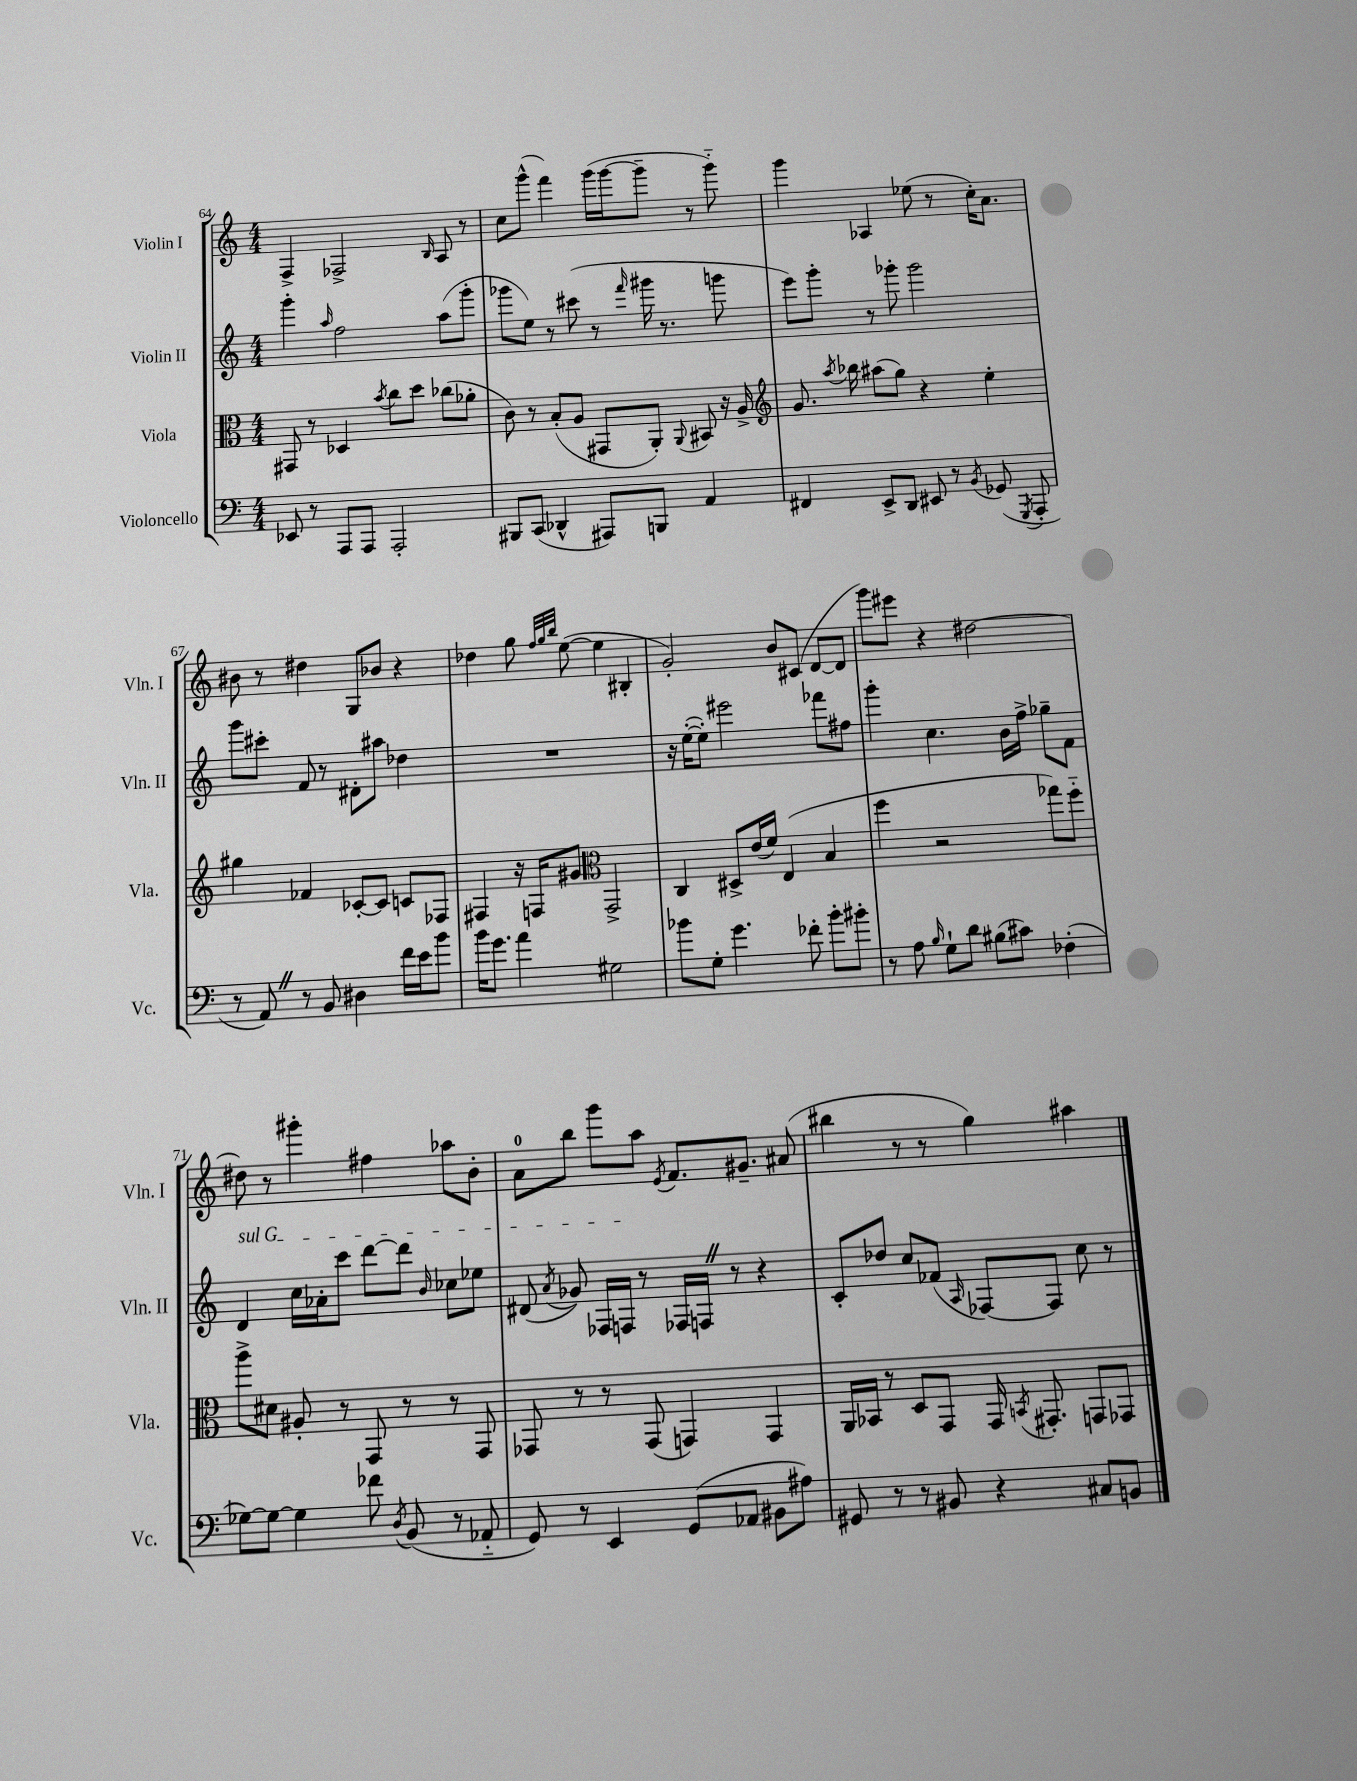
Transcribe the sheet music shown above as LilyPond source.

<<
\new StaffGroup <<
\new Staff = "s0" \with { instrumentName = "Violin I" shortInstrumentName = "Vln. I" } {
    \clef treble \key c \major \numericTimeSignature \time 4/4
    \autoBeamOff f4-> fes2-> \grace { b16 } a8 r8 |
    c''8[ g'''8]-^( f'''4) g'''16[( g'''16~ g'''8]-- r8 g'''8-_) |
    g'''4 aes4 ees''8( r8 c''16[-.) a'8.] |
    bis'8 r8 dis''4 g8[ bes'8] r4 |
    des''4 g''8 \grace { f''32[ g''32 b''32] } e''8~( e''4 bis4-. |
    g'2-.) b'8[ cis'8]( d'8[~ d'8] |
    g'''8[) eis'''8] r4 dis''2~ |
    dis''8 r8 gis'''4-. fis''4 aes''8[ b'8]-. |
    a'8[-0 b''8] g'''8[ a''8] \acciaccatura { e'8 } f'8.[ gis'8.]-- ais'8( |
    bis''4 r8 r8 g''4) ais''4 \bar "|." |
}
\new Staff = "s1" \with { instrumentName = "Violin II" shortInstrumentName = "Vln. II" } {
    \clef treble \key c \major \numericTimeSignature \time 4/4
    \autoBeamOff g'''4-. \grace { a''16 } f''2 a''8[( g'''8]-. |
    ges'''8[ e''8]) r8 cis'''8( r8 \grace { f'''16 } gis'''16 r8. g'''8 |
    e'''8[) g'''8]-. r8 ges'''8-. ges'''2 |
    g'''8[ cis'''8]-. f'8 r8 dis'8[-. ais''8] des''4 |
    R1 |
    r16 e''16[~-.( e''8]-.) eis'''2 fes'''8[ fis''8] |
    g'''4-. c''4. b'16[ f''16]-> ges''8[-- f'8] |
    \once \override TextSpanner.bound-details.left.text = \markup { \italic "sul G" } d'4\startTextSpan c''16[ aes'16-. c'''8] d'''8[~ d'''8] \grace { b'16 } ces''8[ ees''8] |
    dis'8( \acciaccatura { a'8 } ges'8) fes16[ f16]\stopTextSpan r8 fes16[ f16] \once \override BreathingSign.text = \markup { \musicglyph "scripts.caesura.straight" } \breathe r8 r4 |
    c'8[-. des''8] c''8[ fes'8]( \grace { a16 } fes8[~) fes8] c''8 r8 \bar "|." |
}
\new Staff = "s2" \with { instrumentName = "Viola" shortInstrumentName = "Vla." } {
    \clef alto \key c \major \numericTimeSignature \time 4/4
    \autoBeamOff gis,8 r8 des4 \acciaccatura { b'8 } c''8[ d''8] ces''8[( aes'8]-. |
    c'8) r8 b8[-.( a8] gis,8[ a,8]-.) \appoggiatura { a,8 } bis,8 r16 a16-> |
    \clef treble g'8. \acciaccatura { a''8 } bes''16 ais''8[( g''8]) r4 e''4-. |
    gis''4 fes'4 ces'8[~-. ces'8] c'8[ fes8] |
    fis4 r16 f16[ gis'8] \clef alto g,2-> |
    c4 dis8[-> e'16( f'16]) e4( b4 |
    f''4 r2 ges''8[) f''8]-_ |
    a''8[-> dis'8] ais8-. r8 g,8 r8 r8 g,8 |
    ges,8 r8 r8 ges,8( g,4) g,4 |
    a,16[ bes,16] r8 d8[ g,8] g,16 \acciaccatura { b,8 } gis,8.-. g,8[ ges,8] \bar "|." |
}
\new Staff = "s3" \with { instrumentName = "Violoncello" shortInstrumentName = "Vc." } {
    \clef bass \key c \major \numericTimeSignature \time 4/4
    \autoBeamOff ees,8 r8 a,,8[ a,,8] a,,2-. |
    bis,,8[ c,8]( des,4-^ ais,,8[) b,,8] a,4 |
    fis,4 e,8[-> d,8] eis,8 r8 \acciaccatura { b,8 } ges,8( \acciaccatura { g,,8 } a,,8-. |
    r8 a,8) \once \override BreathingSign.text = \markup { \musicglyph "scripts.caesura.straight" } \breathe r8 b,8 dis4 f'16[ e'16 b'8] |
    b'16[ g'8.] a'4 gis2 |
    bes'8[ g8]-. g'4. fes'8-. bes'8[-. bis'8]-. |
    r8 a8 \grace { b16 } g8[-! d'8] bis8[( cis'8]) fes4-.( |
    ges8[~) ges8]~ ges4 fes'8 \acciaccatura { d8 } b,8( r8 aes,8-_ |
    g,8) r8 e,4 g,8[( aes,8] bis,8[ ais8]) |
    gis,8 r8 r8 bis,8 r4 cis8[ b,8] \bar "|." |
}
>>
>>
\layout { \context { \Score currentBarNumber = #64 } }
